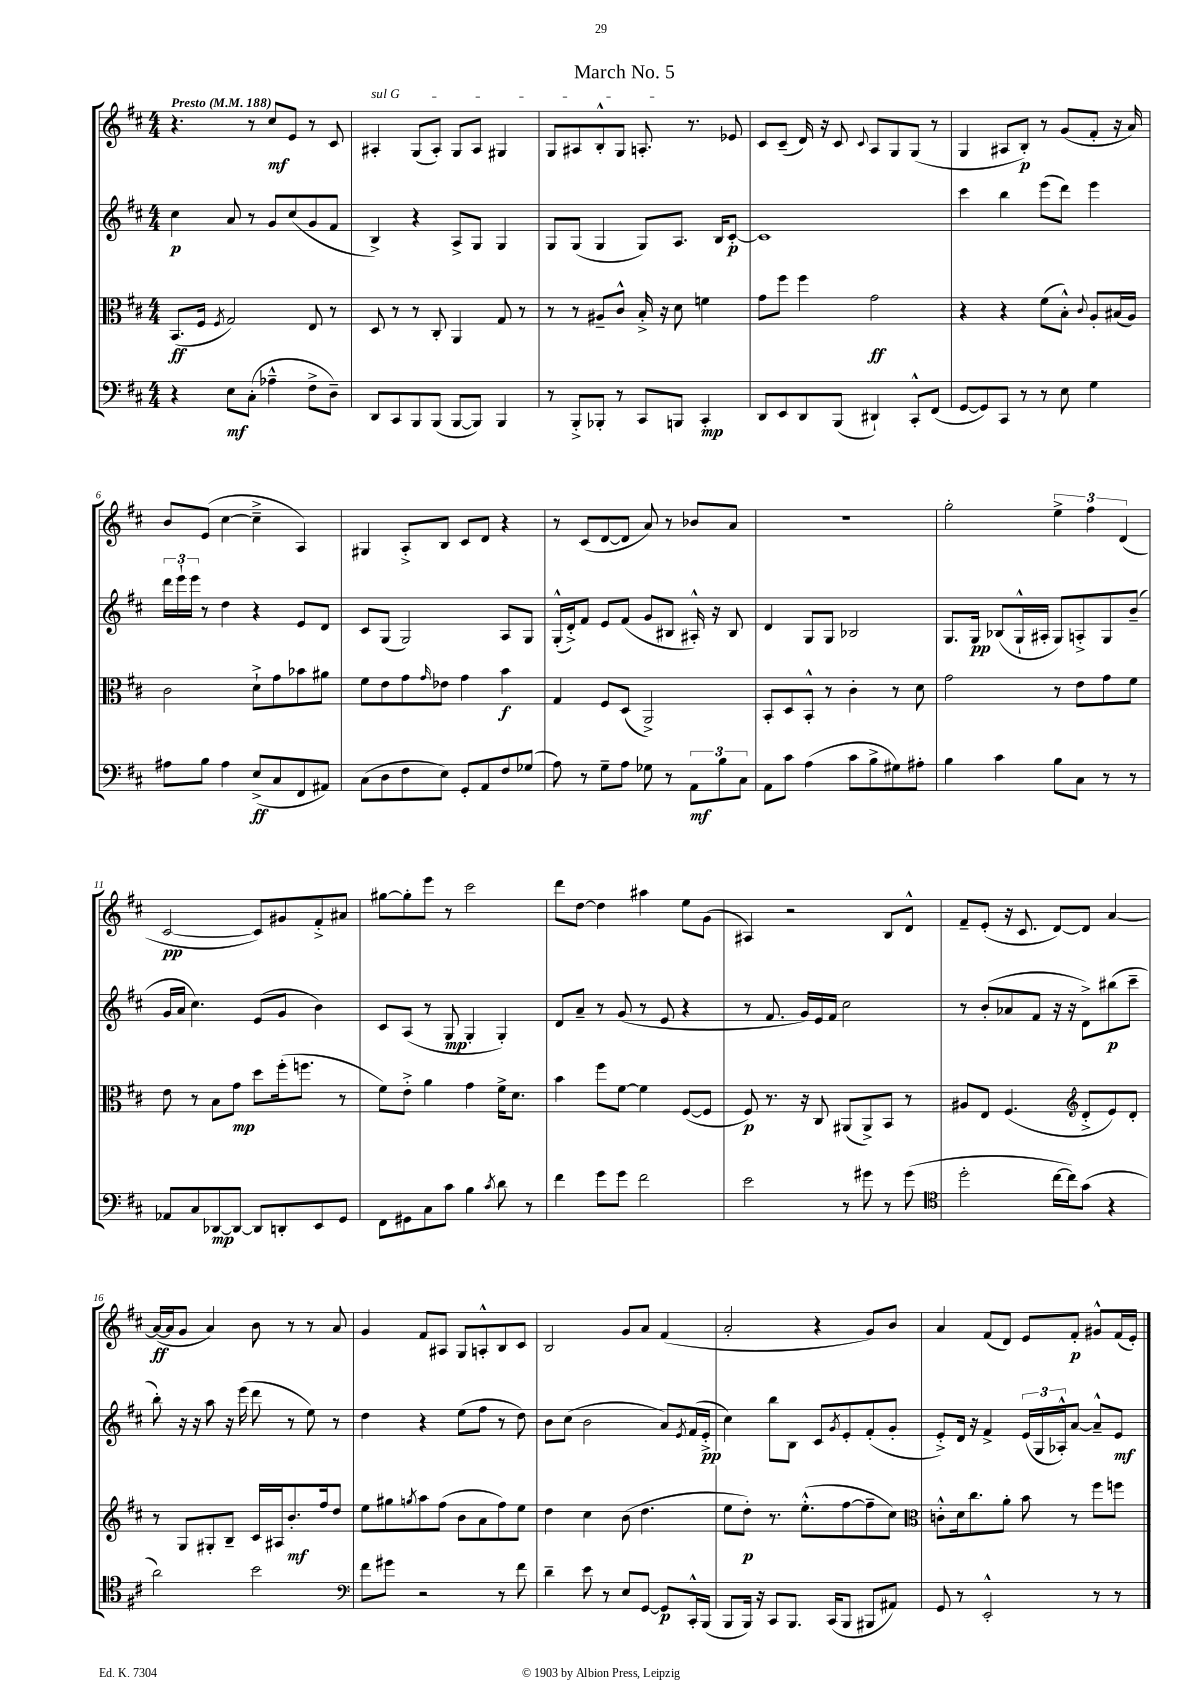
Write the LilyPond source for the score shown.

\header { title = "March No. 5" }
<<
\new StaffGroup <<
\new Staff = "s0" {
    \clef treble \key d \major \numericTimeSignature \time 4/4 \tempo "Presto" 4 = 188
    r4. r8 cis''8\mf e'8 r8 cis'8 |
    \once \override TextSpanner.bound-details.left.text = \markup { \italic "sul G" } ais4-.\startTextSpan g8( ais8-.) g8 ais8 gis4 |
    g8 ais8 b8-.-^ g8 a8.-.\stopTextSpan r8. ees'8 |
    cis'8 cis'8--( d'16) r16 cis'8 \appoggiatura { cis'8 } a8 g8 g8( r8 |
    g4 ais8 b8-.\p) r8 g'8( fis'8-. r16 a'16) |
    b'8 e'8( cis''4~ cis''4---> a4) |
    gis4 a8-.-> b8 cis'8 d'8 r4 |
    r8 cis'8( d'8~ d'8 a'8) r8 bes'8 a'8 |
    R1 |
    g''2-. \tuplet 3/2 { e''4-> fis''4 d'4( } |
    cis'2~\pp cis'8) gis'8 fis'8-.-> ais'8 |
    gis''8~ gis''8-. e'''8 r8 cis'''2 |
    d'''8 d''8~ d''4 ais''4 e''8 g'8( |
    ais4) r2 b8 d'8-^ |
    fis'8-- e'8-.( r16 cis'8. d'8~) d'8 a'4~ |
    a'16~\ff( a'16 g'8 a'4) b'8 r8 r8 a'8 |
    g'4 fis'8 ais8 g8 a8-.-^ b8 cis'8 |
    b2 g'8 a'8 fis'4( |
    a'2-. r4 g'8) b'8 |
    a'4 fis'8( d'8) e'8 fis'8-.\p gis'8-^ fis'16( e'16-.) \bar "|." |
}
\new Staff = "s1" {
    \clef treble \key d \major \numericTimeSignature \time 4/4
    cis''4\p a'8 r8 g'8 cis''8( g'8 fis'8 |
    b4->) r4 a8-> g8 g4 |
    g8 g8( g4 g8) a8. b16 cis'8~-.\p |
    cis'1 |
    cis'''4 b''4 e'''8( d'''8) e'''4 |
    \tuplet 3/2 { d'''16 e'''16-! e'''16 } r8 d''4 r4 e'8 d'8 |
    cis'8 g8( g2) a8 g8 |
    g16-.-^( d'16-.->) fis'8 e'8 fis'8( g'8 bis8 ais16-.-^) r16 bis8 |
    d'4 g8 g8 bes2 |
    g8. g16\pp bes8( g16-!-^ ais16-. g8) a8-.-> g8 b'8--( |
    g'16 a'16 cis''4.) e'8( g'8 b'4) |
    cis'8 a8( r8 g8\mp g4-. g4-.) |
    d'8 a'8-- r8 g'8( r8 e'8 r4 |
    r8 fis'8. g'16) e'16 fis'16 cis''2 |
    r8 b'8-.( aes'8 fis'8 r16 r16 d'8->) bis''8\p( cis'''8-- |
    b''8-.) r16 r16 a''8 r16 e'''16( d'''8 r8 e''8) r8 |
    d''4 r4 e''8( fis''8 r8 d''8) |
    b'8 cis''8( b'2 a'8) \acciaccatura { e'8 } fis'16( e'16-.->\pp |
    cis''4) b''8 b8 cis'8 \acciaccatura { g'8 } e'8-. fis'8-.( g'8-. |
    e'8-.->) d'16 r16 fis'4-> \tuplet 3/2 { e'16( g16 aes16-.-^) } a'8~ a'8---^ e'8\mf \bar "|." |
}
\new Staff = "s2" {
    \clef alto \key d \major \numericTimeSignature \time 4/4
    b,8.\ff( fis16 \acciaccatura { fis8 } g2) e8 r8 |
    d8 r8 r8 cis8-. a,4 g8 r8 |
    r8 r8 ais8-- cis'8-^ b16-.-> r16 d'8 f'4 |
    g'8 fis''8 fis''4 g'2\ff |
    r4 r4 fis'8( b8-.-^) \appoggiatura { cis'8 } a8-. bis16( a16) |
    cis'2 d'8-!-> g'8 bes'8 ais'8 |
    fis'8 e'8 g'8 \grace { g'16 } ees'8 g'4 b'4\f |
    g4 fis8 d8( a,2->) |
    b,8-. d8 b,8-.-^ r8 cis'4-. r8 d'8 |
    g'2 r8 e'8 g'8 fis'8 |
    e'8 r8 b8 g'8\mp d''8 fis''16-.( f''8. r8 |
    fis'8) e'8-.-> a'4 g'4 fis'16-> d'8. |
    b'4 fis''8 fis'8~ fis'4 fis8~( fis8 |
    fis8\p) r8. r16 cis8 ais,8( ais,8->) b,8 r8 |
    ais8 e8 fis4.( \clef treble d'8-.-> e'8) d'8-. |
    r8 g8 gis8-. b8-- cis'16 ais16 b'8.-.\mf fis''16 d''8 |
    e''8 gis''8 \acciaccatura { g''8 } a''8 fis''8( b'8 a'8 fis''8) e''8 |
    d''4 cis''4 b'8( d''4. |
    e''8 d''8-.\p) r8. e''8.-.-^( fis''8~ fis''8-- cis''8) |
    \clef alto c'8-.-^ d'16 cis''8. a'8-. b'8 r8 fis''8 f''8 \bar "|." |
}
\new Staff = "s3" {
    \clef bass \key d \major \numericTimeSignature \time 4/4
    r4 e8\mf cis8-.( aes4---^ fis8-> d8--) |
    d,8 cis,8 b,,8 b,,8( b,,8~ b,,8) b,,4 |
    r8 b,,8-.-> bes,,8-. r8 cis,8 b,,8 cis,4-.\mp |
    d,8 e,8 d,8 b,,8( dis,4-!) cis,8-.-^ fis,8( |
    g,8~ g,8) cis,8 r8 r8 e8 g4 |
    ais8 b8 ais4 e8->\ff( cis8 fis,8 ais,8) |
    cis8( d8 fis8 e8) g,8-. a,8 fis8 ges8( |
    a8) r8 g8-- a8 ges8 r8 \tuplet 3/2 { a,8\mf b8 cis8 } |
    a,8 cis'8 a4( cis'8 b8-> gis8) ais8-. |
    b4 cis'4 b8 cis8 r8 r8 |
    aes,8 cis8 des,8~\mp des,8~ des,8 d,8-. e,8 g,8 |
    fis,8 gis,8 cis8 cis'8 b4 \acciaccatura { cis'8 } d'8 r8 |
    fis'4 g'8 g'8 fis'2 |
    e'2 r8 gis'8 r8 gis'8( |
    \clef tenor d''2-. cis''16~ cis''16) g'8( r4 |
    a'2) b'2 |
    \clef bass fis'8 gis'8 r2 r8 fis'8 |
    d'4-- e'8 r8 e8 g,8~ g,8\p cis,16-.-^ b,,16( |
    b,,8 b,,16) r16 cis,8 b,,8. cis,16( b,,8 bis,,8 ais,8) |
    g,8 r8 e,2-.-^ r8 r8 \bar "|." |
}
>>
>>
